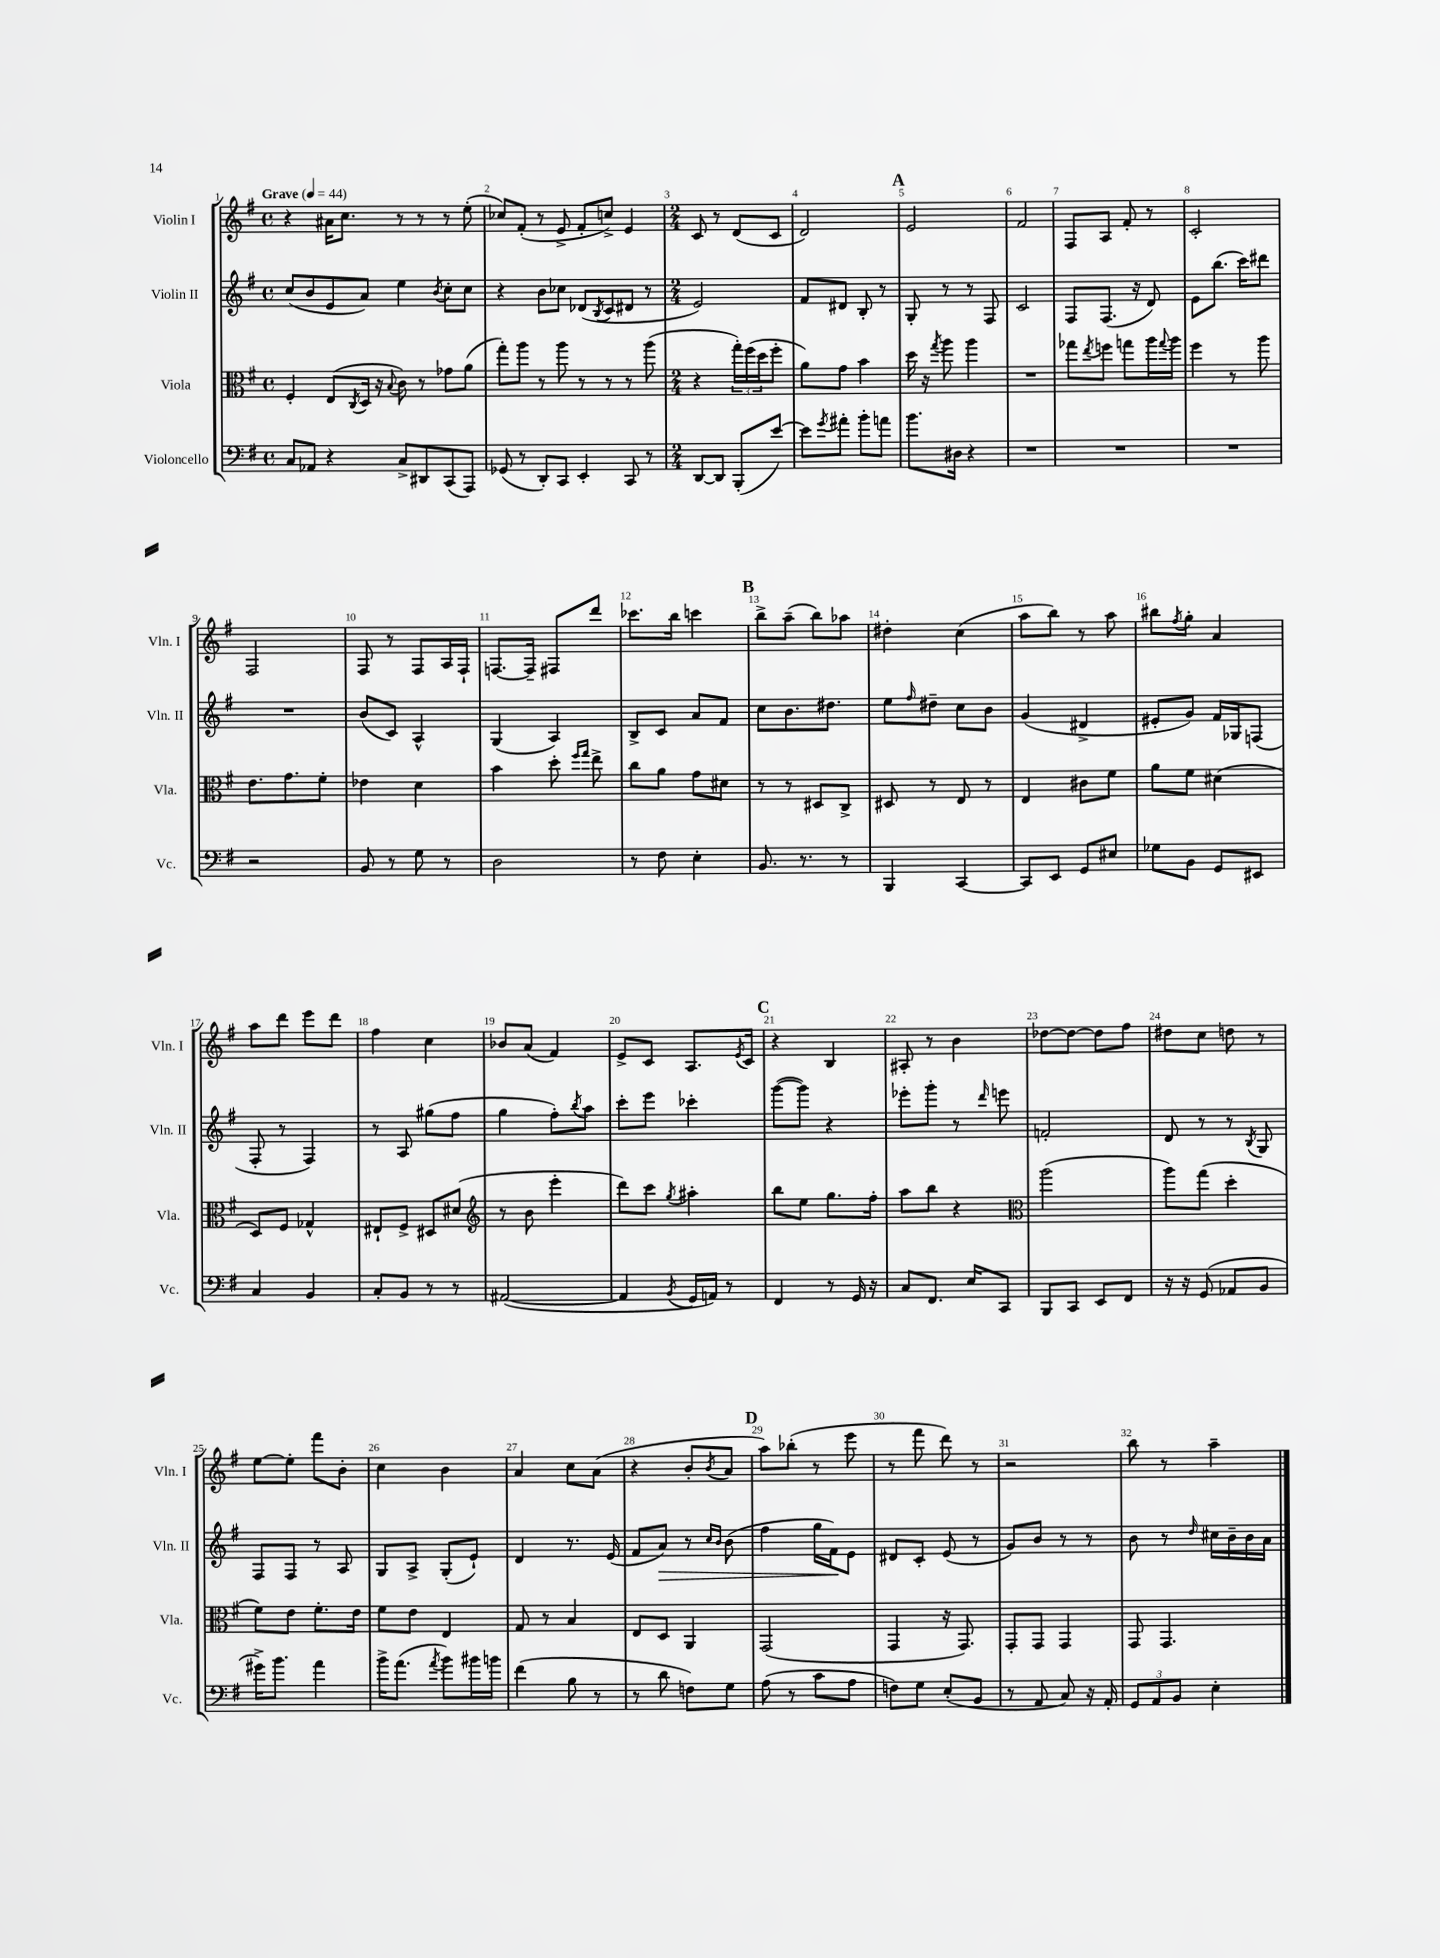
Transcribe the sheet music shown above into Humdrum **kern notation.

**kern	**kern	**kern	**dynam	**kern
*part4	*part3	*part2	*part2	*part1
*staff4	*staff3	*staff2	*staff2	*staff1
*I"Violoncello	*I"Viola	*I"Violin II	*	*I"Violin I
*I'Vc.	*I'Vla.	*I'Vln. II	*	*I'Vln. I
*clefF4	*clefC3	*clefG2	*	*clefG2
*k[f#]	*k[f#]	*k[f#]	*	*k[f#]
*M4/4	*M4/4	*M4/4	*	*M4/4
*met(c)	*met(c)	*met(c)	*	*met(c)
*MM44	*MM44	*MM44	*	*MM44
=1	=1	=1	=1	=1
!	!	!	!	!LO:TX:a:B:t=Grave
8C/L	4F#'/	(8cc/L	.	4r
8AA-X/J	.	8b/	.	.
4r	(8E/L	8e/	.	16a#X\KL
.	.	.	.	8.cc\J
.	8qC/	.	.	.
.	16D/Jk	8a/J)	.	.
.	16r	.	.	.
.	8qqB/	.	.	.
8C^/L	8c\)	4ee\	.	8r
8DD#X/	8r	.	.	8r
.	.	8qb/	.	.
(8CC/	8g-X\L	8cc'\L	.	8r
8AAA/J)	(8a\J	8cc\J	.	(8ee'\
=2	=2	=2	=2	=2
(8GG-X/	8gg'\L)	4r	.	8cc-X/L)
8r	8aa\J	.	.	(8f#'/J
8DD'/L)	8r	8b\L	.	8r
8CC/J	8aa\	8cc-X\J	.	8e^/
4EE'/	8r	(8d-X/L	.	8f#'/L
.	.	8qB/	.	.
.	8r	8c/	.	8ccn^/J)
8CC/	8r	8d#X/J	.	4e/
8r	(8aa\	8r	.	.
=3	=3	=3	=3	=3
*M2/4	*M2/4	*M2/4	*	*M2/4
[8DD/L	4r	2e/)	.	8c/
8DD/J]	.	.	.	8r
(8BBB'/L	24gg'\LL)	.	.	(8d/L
.	(24ff#\	.	.	.
.	24dd\J	.	.	.
[8e/J)	8ff#'\J	.	.	8c/J
=4	=4	=4	=4	=4
8e\L]	8a\L)	8f#/L	.	2d/)
8qg/	.	.	.	.
8a#X'\J	8g\J	8d#X/J	.	.
8b'\L	4b\	8B'/	.	.
8an\J	.	8r	.	.
!!LO:REH:place=s1:t=A
=5	=5	=5	=5	=5
8.b\L	16dd\	8G'/	.	2e/
.	16r	.	.	.
.	8qgg/	.	.	.
.	8aa\	8r	.	.
16D#X\Jk	.	.	.	.
4r	4aa\	8r	.	.
.	.	8F#/	.	.
=6	=6	=6	=6	=6
2r	2r	2c/	.	2f#/
=7	=7	=7	=7	=7
2r	8gg-X\L	8F#/L	.	8F#/L
.	8qee/	.	.	.
.	8ffn\J	(8.F#/J	.	8A/J
.	8ggn\L	.	.	8f#'/
.	.	16r	.	.
.	16aa\L	8d/)	.	8r
.	8qqgg/	.	.	.
.	16aa\JJ	.	.	.
=8	=8	=8	=8	=8
2r	4ff#\	8e\L	.	2c'/
.	.	(8.bb\J	.	.
.	8r	.	.	.
.	.	16ccc\KL)	.	.
.	8aa\	8ddd#X\J	.	.
!!LO:LB:g=z
=9	=9	=9	=9	=9
2r	8.e\L	2r	.	2F#/
.	8.g\	.	.	.
.	8f#'\J	.	.	.
=10	=10	=10	=10	=10
8BB/	4e-X\	(8b/L	.	8F#/
8r	.	8c/J)	.	8r
8G\	4d\	4A^^/	.	8F#/L
8r	.	.	.	16A/L
.	.	.	.	16F#`/JJ
=11	=11	=11	=11	=11
2D\	4b\	(4G/	.	[8.Fn/L
.	.	.	.	16F~/Jk]
.	8dd'\	4A/)	.	8F#X/L
.	16qqff#/LL	.	.	.
.	16qqgg/JJ	.	.	.
.	8ee^\	.	.	8ddd/J
=12	=12	=12	=12	=12
8r	8cc\L	8B^/L	.	8.ccc-X\L
8F#\	8a\J	8c/J	.	.
.	.	.	.	16bb\Jk
4E'\	8g\L	8a/L	.	4cccn\
.	8d#X\J	8f#/J	.	.
!!LO:REH:place=s1:t=B
=13	=13	=13	=13	=13
8.BB/	8r	8cc\L	.	8bb^\L
.	8r	8.b\	.	(8aa~\J
8.r	.	.	.	.
.	8D#X/L	.	.	8bb\L)
.	.	8.dd#X\J	.	.
8r	8C^/J	.	.	8aa-X\J
=14	=14	=14	=14	=14
4BBB/	8D#X/	8ee\L	.	4dd#X'\
.	.	16qqff#/	.	.
.	8r	8dd#X~\J	.	.
[4CC/	8E/	8cc\L	.	(4cc\
.	8r	8b\J	.	.
=15	=15	=15	=15	=15
8CC/L]	4E/	(4g/	.	8aa\L
8EE/J	.	.	.	8bb\J)
8GG/L	8c#X\L	4d#X^/	.	8r
8E#X/J	8f#\J	.	.	8aa\
=16	=16	=16	=16	=16
8G-X\L	8a\L	8e#X'/L	.	8bb#X\L
.	.	.	.	8qff#/
8BB\J	8f#\J	8g/J)	.	8gg'\J
8GG/L	(4d#X\	16f#/LL	.	4a/
.	.	16G-X/J	.	.
8EE#X/J	.	(8Fn/J	.	.
!!LO:LB:g=z
=17	=17	=17	=17	=17
4C/	8D/L)	8F#'/	.	8aa\L
.	8F#/J	8r	.	8ddd\J
4BB/	4G-X^^/	4F#/)	.	8eee\L
.	.	.	.	8ddd\J
=18	=18	=18	=18	=18
8C'/L	8E#X`/L	8r	.	4ff#\
8BB/J	8F#^/J	8A/	.	.
8r	8D#X/L	(8gg#X\L	.	4cc\
8r	(8d#X/J	8ff#\J	.	.
=19	=19	=19	=19	=19
*	*clefG2	*	*	*
([2AA#X/	8r	4gg\	.	8b-X/L
.	8b\	.	.	(8a/J
.	4eee'\	8ff#'\L)	.	4f#/)
.	.	8qbb/	.	.
.	.	8aa\J	.	.
=20	=20	=20	=20	=20
4AA#/]	8ddd\L)	8ccc'\L	.	8e^/L
.	8ccc\J	8eee\J	.	8c/J
8qBB/	8qgg/	.	.	.
16GG/LL	4aa#X'\	4ccc-X'\	.	8.A/L
16AAn/JJ)	.	.	.	.
8r	.	.	.	.
.	.	.	.	8qe/
.	.	.	.	16c/Jk
!!LO:REH:place=s1:t=C
=21	=21	=21	=21	=21
4FF#/	8bb\L	([8ggg\L	.	4r
.	8ee\J	8ggg\J])	.	.
8r	8.gg\L	4r	.	4B/
16GG/	.	.	.	.
16r	16ff#'\Jk	.	.	.
=22	=22	=22	=22	=22
8C/L	8aa\L	8eee-X'\L	.	8A#X'/
8.FF#/J	8bb\J	8ggg'\J	.	8r
.	4r	8r	.	4b\
16E/KL	.	.	.	.
.	.	16qqddd/	.	.
8CC/J	.	8eeen\	.	.
=23	=23	=23	=23	=23
*	*clefC3	*	*	*
8BBB/L	(2aa\	2fn'/	.	[8dd-X\L
8CC/J	.	.	.	8dd-\J_
8EE/L	.	.	.	8dd-\L]
8FF#/J	.	.	.	8ff#\J
=24	=24	=24	=24	=24
16r	8aa\L)	8d/	.	8dd#X\L
16r	.	.	.	.
(8GG/	(8gg\J	8r	.	8cc\J
8AA-X/L	4dd'\	8r	.	8ddn\
.	.	8qB/	.	.
8BB/J	.	8G/	.	8r
!!LO:LB:g=z
=25	=25	=25	=25	=25
16g#X^\KL)	8f#\L)	8F#/L	.	[8ee\L
8.b\J	.	.	.	.
.	8e\J	8F#/J	.	8ee'\J]
4a\	8.f#'\L	8r	.	8fff#\L
.	.	8A/	.	8b'\J
.	16e\Jk	.	.	.
=26	=26	=26	=26	=26
16b^\KL	8f#\L	8G/L	.	4cc\
(8.a\J	.	.	.	.
.	8e\J	8A^/J	.	.
8qa/	.	.	.	.
8b\L)	4E/	(8G'/L	.	4b\
16b#X\L	.	8e`/J)	.	.
16bn\JJ	.	.	.	.
=27	=27	=27	=27	=27
(4f#\	8G/	4d/	.	4a/
.	8r	.	.	.
8B\	4B/	8.r	.	8cc\L
8r	.	.	.	(8a\J
.	.	(16e/	.	.
=28	=28	=28	=28	=28
8r	8E/L	8f#/L	.	4r
!	!	!	!LO:HP:b	!
8d\	8D/J	8a/J)	>	.
8Fn\L)	4AA/	8r	.	8b'/L
.	.	16qqcc/LL	.	.
.	.	16qqb/JJ	.	8qb/
8G\J	.	(8b\	.	8a/J
!!LO:REH:place=s1:t=D
=29	=29	=29	=29	=29
(8A\	(2GG/	4ff#\	.	8aa\L)
8r	.	.	.	(8bb-X'\J
8c\L	.	16gg\LL	.	8r
.	.	16f#\J)	.	.
8A\J	.	8e\J	]	8eee\
=30	=30	=30	=30	=30
8Fn\L)	4GG/	8d#X/L	.	8r
8G\J	.	8c'/J	.	8fff#\
(8E'/L	16r	(8e/	.	8ddd\)
.	8.GG/)	.	.	.
8BB/J	.	8r	.	8r
=31	=31	=31	=31	=31
8r	8GG'/L	8g/L)	.	2r
8AA/	8GG/J	8b/J	.	.
8C/)	4GG/	8r	.	.
16r	.	8r	.	.
16AA'/	.	.	.	.
=32	=32	=32	=32	=32
12GG/L	8GG/	8b\	.	8bb\
12AA/	.	.	.	.
.	4.GG/	8r	.	8r
12BB/J	.	.	.	.
.	.	16qqdd/	.	.
4E'\	.	16cc#X\LL	.	4aa~\
.	.	16b~\	.	.
.	.	16b\	.	.
.	.	16a\JJ	.	.
==	==	==	==	==
*-	*-	*-	*-	*-
